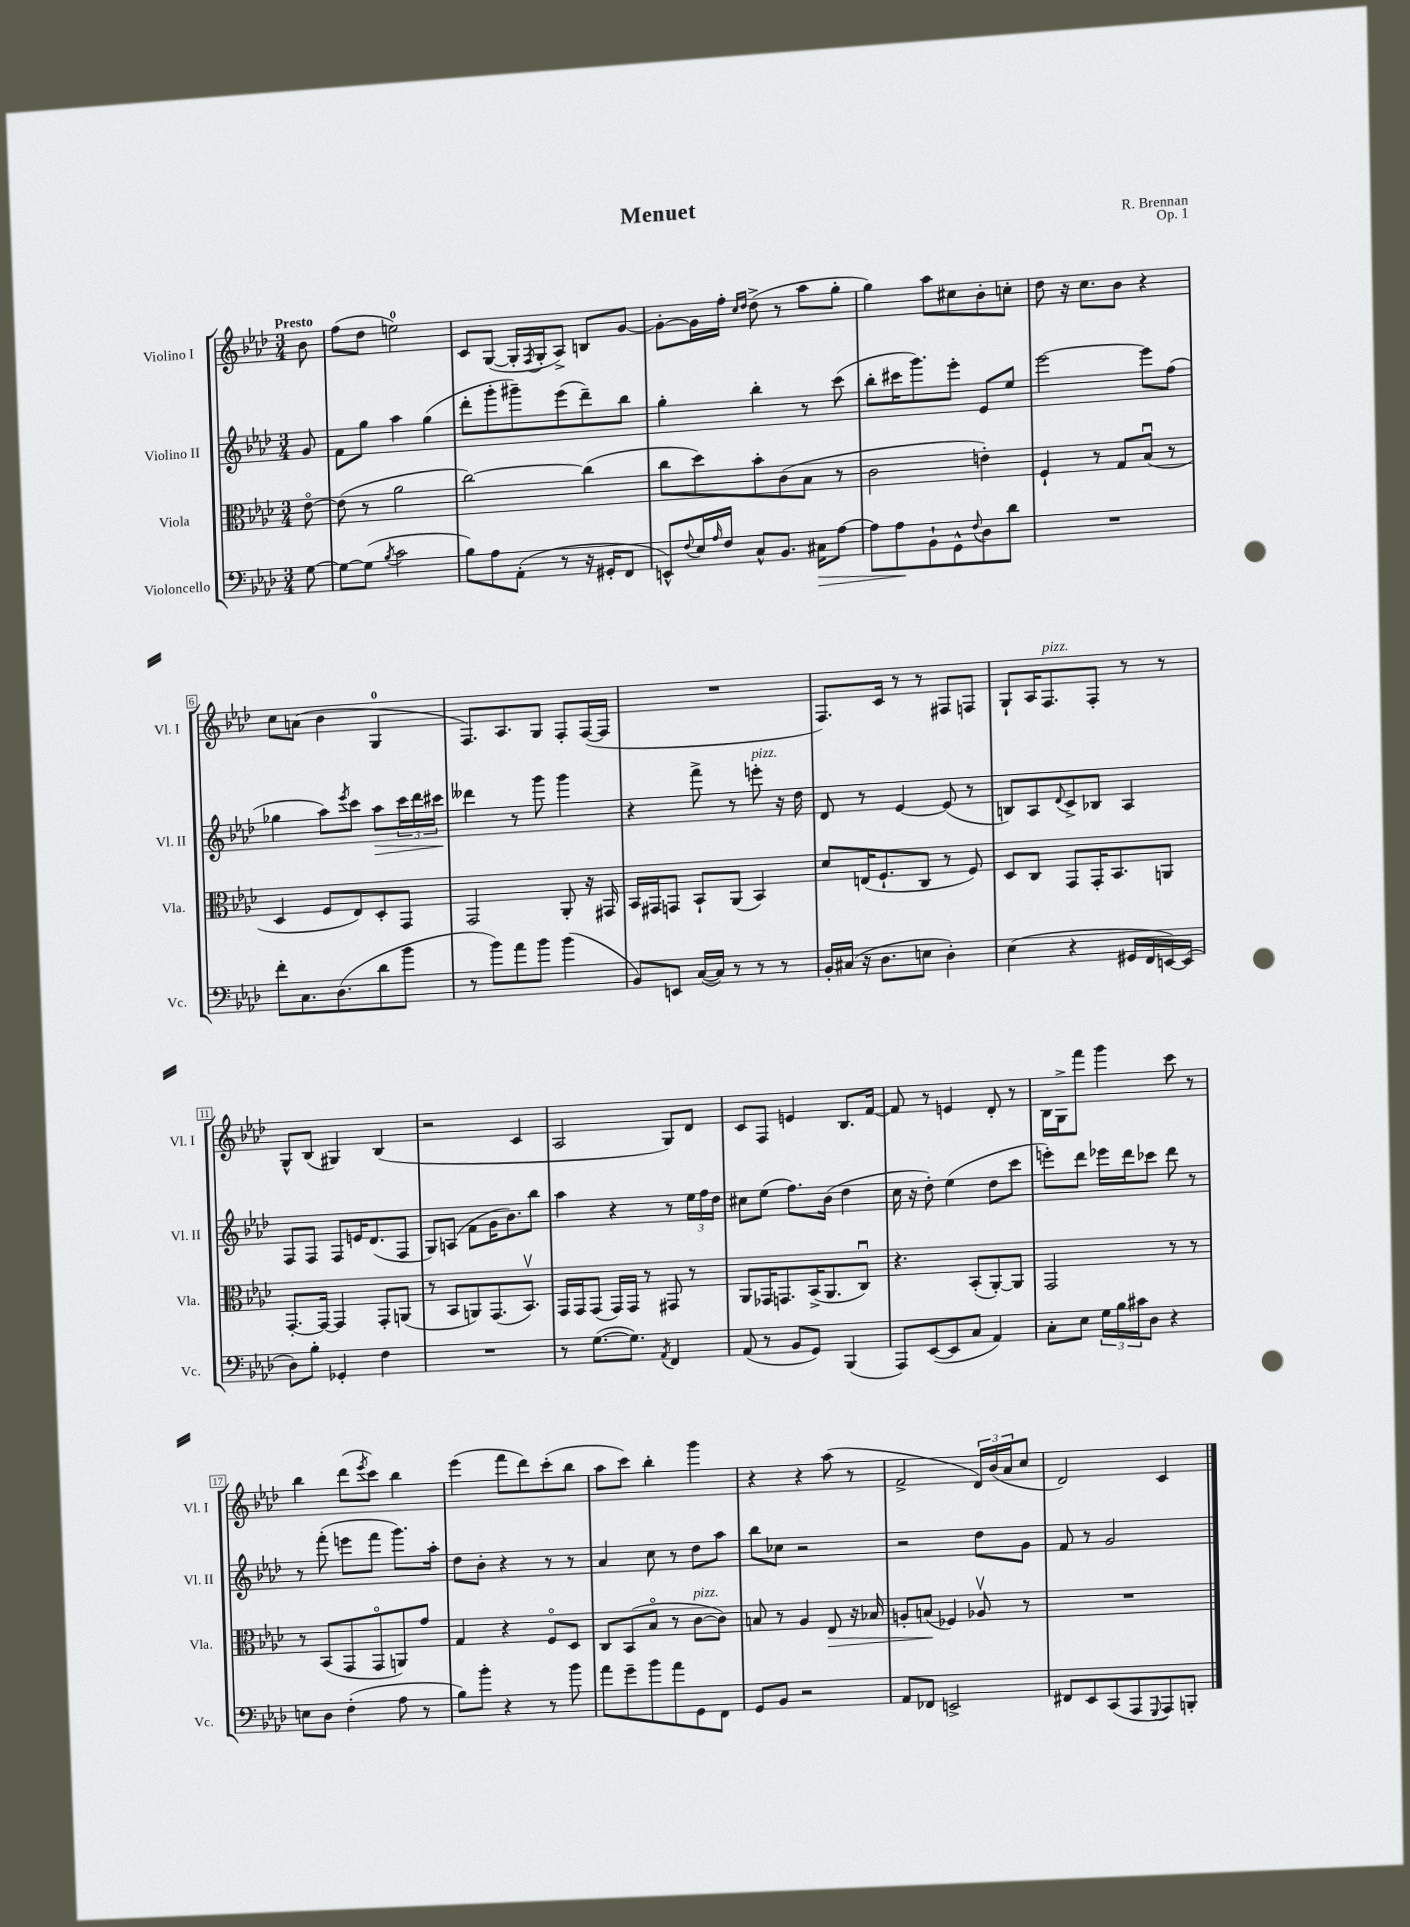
\header { title = "Menuet" composer = "R. Brennan" opus = "Op. 1" }
<<
\new StaffGroup <<
\new Staff = "s0" \with { instrumentName = "Violino I" shortInstrumentName = "Vl. I" } {
    \clef treble \key aes \major \numericTimeSignature \time 3/4 \partial 8 \tempo "Presto"
    bes'8 |
    f''8( des''8 e''2-0) |
    c'8 g8~( g16-. \acciaccatura { f8 } g16-. aes8->) b8 g'8~ |
    g'8~-. g'16 f''16-. \grace { c''16 des''16 } des''8->( r8 aes''8 g''8-. |
    g''4) aes''8 cis''8 bes'8-. c''8-. |
    des''8 r16 c''8. bes'8 r4 |
    c''8 a'8( bes'4 g4-0 |
    f8.) aes8. g8 f8-. f16~( f16 |
    R2. |
    f8.) c'16 r8 r8 fis8 f8 |
    g8-! aes16 f8.^\markup { \italic "pizz." } f8-. r8 r8 |
    g8-^ bes8( gis4) bes4( |
    r2 c'4 |
    aes2 g8) des'8 |
    c'8 f8 e'4 bes8. f'16~ |
    f'8 r8 e'4 des'8-. r8 |
    bes16 g16-> f'''8 g'''4 c'''8 r8 |
    bes''4 des'''8( \acciaccatura { ees'''8 } c'''8) bes''4 |
    ees'''4( f'''8 des'''8) c'''8-.( bes''8 |
    aes''8 c'''8) bes''4-. g'''4 |
    r4 r4 aes''8( r8 |
    f'2-> \tuplet 3/2 { des'16) bes'16( aes'16 } c''8 |
    des'2) c'4 \bar "|." |
}
\new Staff = "s1" \with { instrumentName = "Violino II" shortInstrumentName = "Vl. II" } {
    \clef treble \key aes \major \numericTimeSignature \time 3/4 \partial 8
    g'8 |
    f'8 g''8 aes''4 g''4( |
    des'''8-. g'''8-. gis'''8--) ees'''8( des'''8--) bes''8 |
    g''4-. bes''4-. r8 c'''8( |
    bes''8-. cis'''16 g'''8.) ees'''8-. ees'8 ees''8 |
    ees'''2~ ees'''8 f''8( |
    ges''4 aes''8) \acciaccatura { ees'''8 } c'''8 aes''8\> \tuplet 3/2 { c'''16 des'''16 cis'''16\! } |
    deses'''4 r8 g'''8 g'''4 |
    r4 f'''8-> r8 e'''8-.^\markup { \italic "pizz." } r16 des''16 |
    des'8 r8 ees'4~ ees'8( r8 |
    b8) aes8 \appoggiatura { des'8 } c'8-> bes8 aes4 |
    f8 f8 f8 e'16 des'8.( f8 |
    g8) a8( f'8 g'16 bes'8.) bes''8 |
    aes''4 r4 r8 \tuplet 3/2 { ees''16 f''16 des''16 } |
    cis''8 ees''8( f''8.) bes'16( des''4 |
    c''16 r16 des''8-.) ees''4( des''8 c'''8 |
    e'''8-.) des'''8 ees'''16 des'''16 ces'''8 des'''8 r8 |
    r8 f'''8-.( e'''8 f'''8 g'''8.) aes''16-. |
    des''8 bes'8-. r4 r8 r8 |
    aes'4 c''8 r8 des''8 aes''8 |
    bes''8 ces''8 r2 |
    r2 des''8 g'8 |
    f'8 r8 g'2 \bar "|." |
}
\new Staff = "s2" \with { instrumentName = "Viola" shortInstrumentName = "Vla." } {
    \clef alto \key aes \major \numericTimeSignature \time 3/4 \partial 8
    ees'8~\flageolet |
    ees'8( r8 aes'2 |
    c''2~) c''4( |
    c''8 des''8) bes'8-. c'8( bes8 r8 |
    c'2 e'4-.) |
    f4-! r8 g8 bes8\downbow( r8 |
    des4 f8 ees8) des8-. g,8 |
    g,2 aes,8-. r16 gis,16 |
    bes,16 gis,16 g,8 bes,8-! aes,8( bes,4) |
    des'8 e16( f8.-! c8 r8 f8) |
    des8 c8 g,8 g,16-. bes,8. a,8 |
    g,8.~-. g,16~ g,4 g,8-. a,8( |
    r8 bes,8 a,8) g,8.( bes,8.\upbow) |
    g,16 g,16 g,8( g,16) g,16 r8 gis,8 r8 |
    aes,8 ges,16 g,8. bes,16->( aes,8. c8\downbow) |
    r4. bes,8-.( aes,8~-.) aes,8 |
    g,2 r8 r8 |
    r8 bes,8( g,8 g,8\flageolet a,8) g'8 |
    g4 r4 f8\flageolet des8 |
    c8 bes,8( bes8\flageolet r8 c'8~^\markup { \italic "pizz." } c'8) |
    b8 r8 aes4 ees8\> r16 bes16 |
    a8-. b8\!( fes4) aes8\upbow r8 |
    R2. \bar "|." |
}
\new Staff = "s3" \with { instrumentName = "Violoncello" shortInstrumentName = "Vc." } {
    \clef bass \key aes \major \numericTimeSignature \time 3/4 \partial 8
    g8~ |
    g8~ g8( \acciaccatura { bes8 } c'2 |
    bes8) aes8 aes,8-.( r8 r16 gis,16-. f,8 |
    e,8-^) \appoggiatura { f8 } ees16 \grace { aes16 } f16 c8-^ bes,8. cis16\> aes8~ |
    aes8 aes8\! bes,8-! g,8-^ \appoggiatura { f8 } des8 des'8 |
    R2. |
    f'8-. c8. des8.( des'8 bes'8 |
    r8 bes'8) aes'8 bes'8 bes'4( |
    bes,8) e,8 c16~( c16) r8 r8 r8 |
    bes,16-. cis16( r16 des8. e8 des4-.) |
    ees4( r4 gis,16 f,16 e,16~) e,16( |
    des8) bes8-. ges,4-. f4 |
    R2. |
    r8 g8.~( g8.) \acciaccatura { aes,8 } f,4 |
    aes,8( r8 bes,8 g,8) bes,,4( |
    aes,,8) ees,8~( ees,8 c8 aes,4) |
    c8-. ees8 \tuplet 3/2 { g16 bes16 cis'16 } des8 r4 |
    e8 des8 f4-.( aes8 r8 |
    bes8) bes'8-. r4 r8 bes'8 |
    aes'8 g'8-- bes'8 aes'8 g,8 f,8 |
    g,8 bes,8 r2 |
    aes,8 fes,8 e,2-> |
    fis,8 ees,8 c,8( aes,,8 \appoggiatura { g,,8 } aes,,8) b,,8-. \bar "|." |
}
>>
>>
\layout { \context { \Score \override BarNumber.stencil = #(make-stencil-boxer 0.1 0.3 ly:text-interface::print) } }
